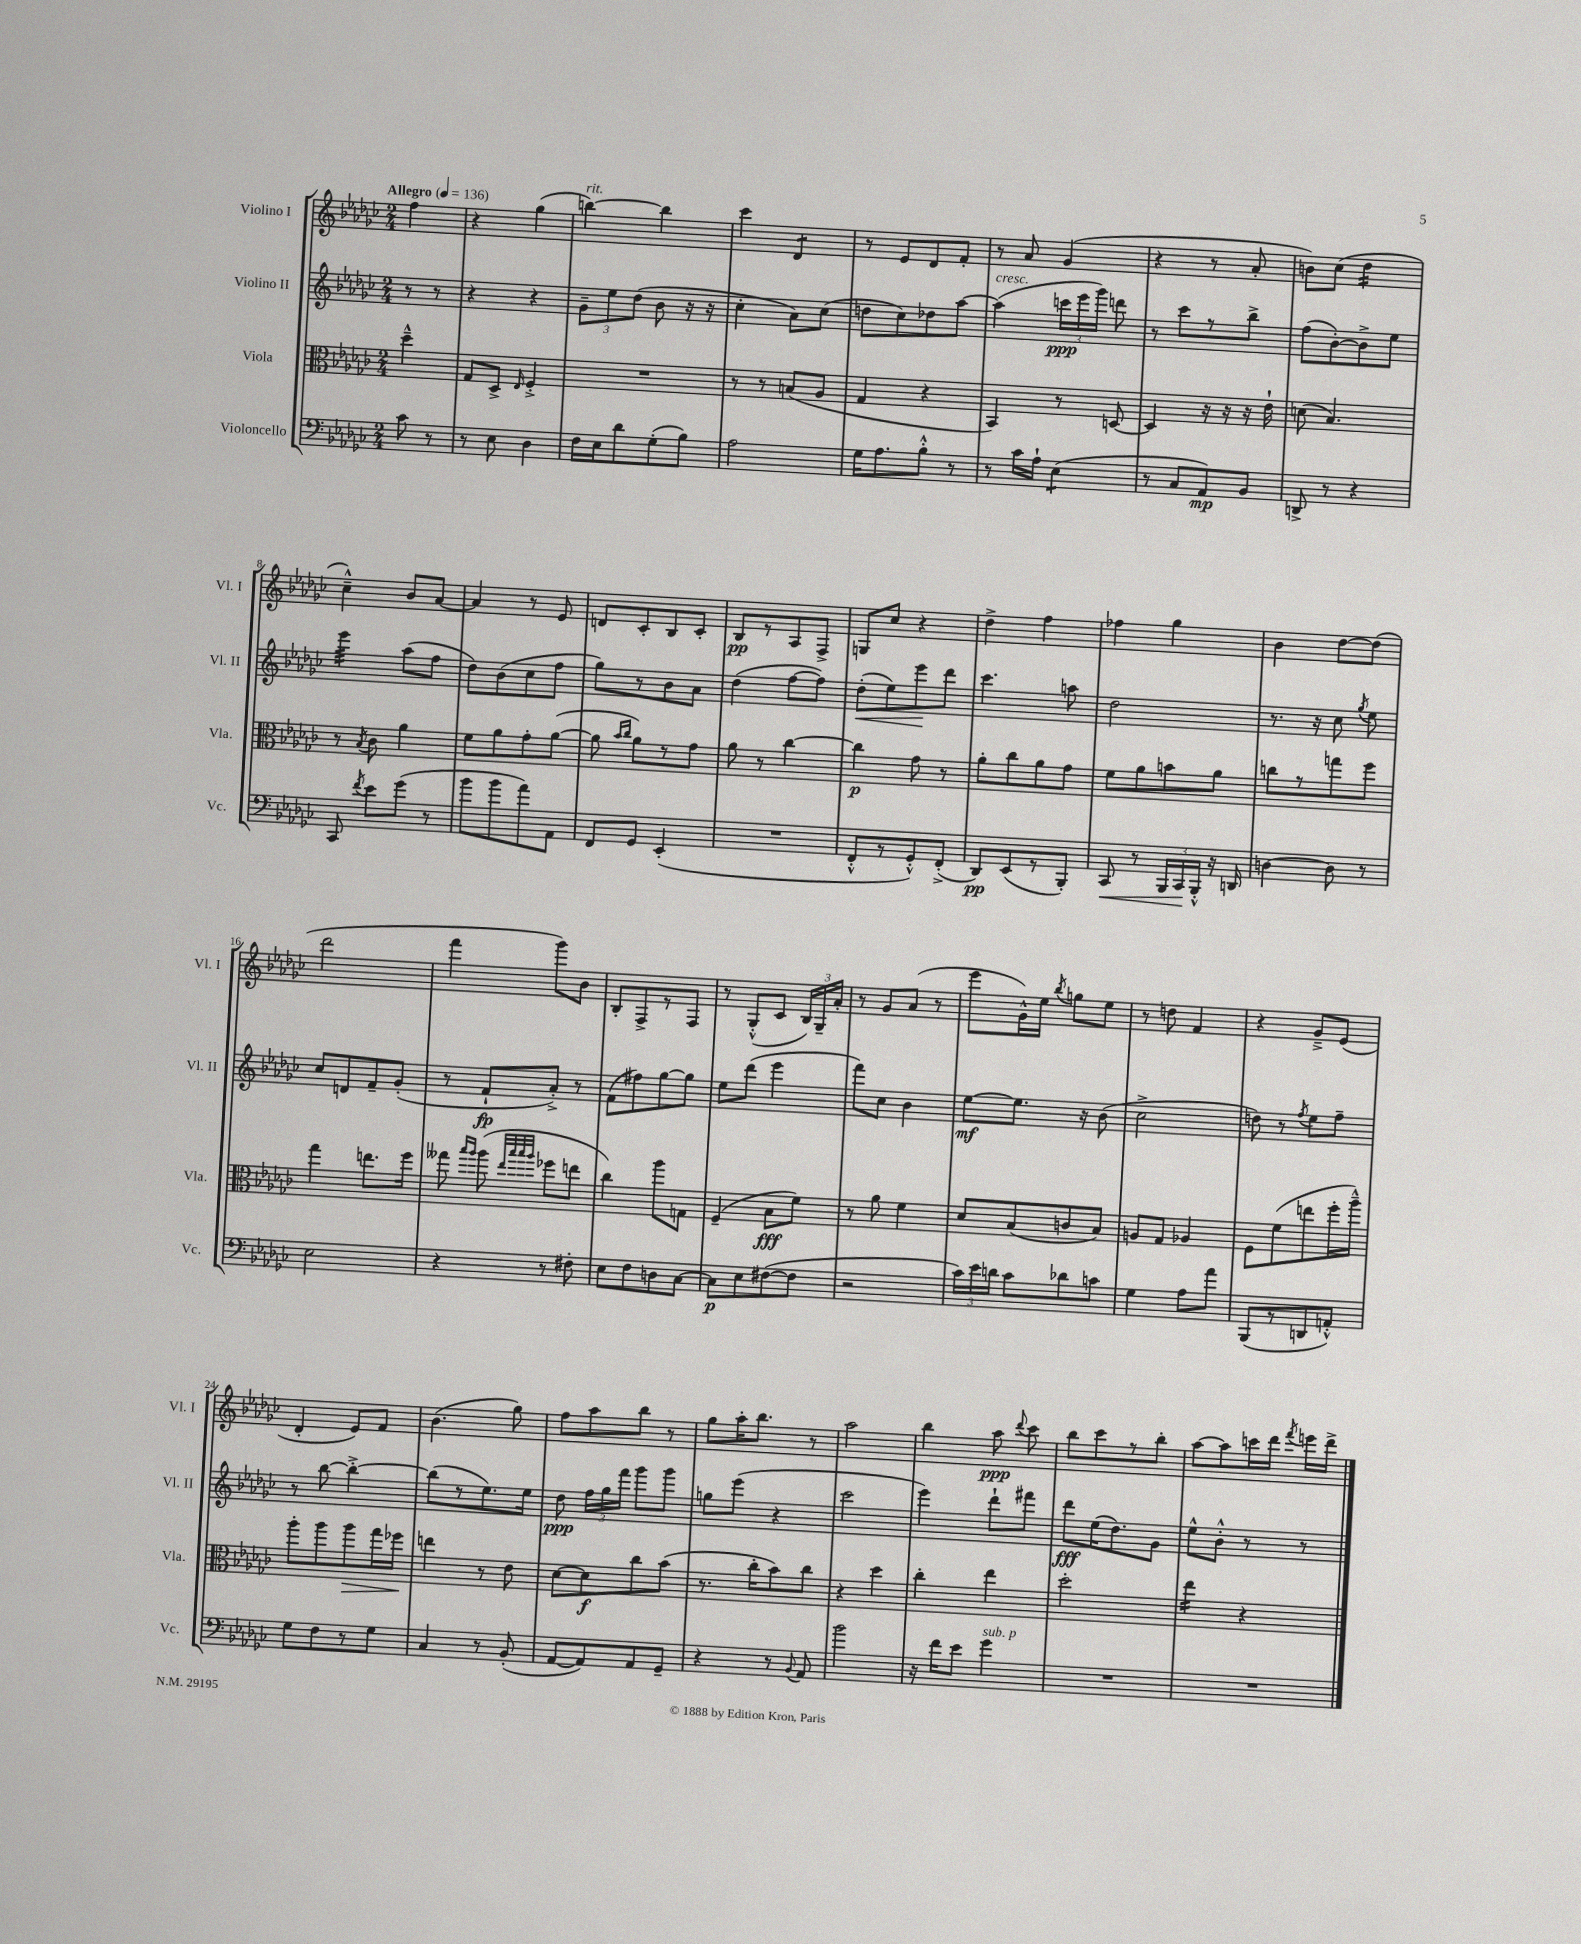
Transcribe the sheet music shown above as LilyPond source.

<<
\new StaffGroup <<
\new Staff = "s0" \with { instrumentName = "Violino I" shortInstrumentName = "Vl. I" } {
    \clef treble \key ges \major \numericTimeSignature \time 2/4 \partial 4 \tempo "Allegro" 4 = 136
    \autoBeamOff f''4 |
    r4 ges''4( |
    b''4~^\markup { \italic "rit." }) b''4 |
    ces'''4 des'4:8 |
    r8 ees'8[ des'8 f'8]-. |
    r8 aes'8 ges'4( |
    r4 r8 aes'8-. |
    b'8[) ces''8]( des''4:16 |
    ces''4---^) bes'8[ aes'8]~ |
    aes'4 r8 ees'8 |
    d'8[ ces'8-. bes8 ces'8]-. |
    bes8[\pp r8 aes8 f8]-> |
    g8[ ces''8] r4 |
    des''4-> f''4 |
    fes''4 ges''4 |
    bes'4 des''8[~ des''8]( |
    des'''2 |
    f'''4 ges'''8[) bes'8] |
    bes8[-. f8-> r8 f8] |
    r8 ges8[-.-^( ces'8] \tuplet 3/2 { bes16[) ges16-- aes'16]-. } |
    r8 ges'8[ aes'8]( r8 |
    ees'''8[ ges'16-^) ees''16] \acciaccatura { bes''8 } g''8[ ees''8] |
    r8 d''8 f'4 |
    r4 ges'8[---> ees'8]( |
    des'4-. ees'8[) f'8] |
    bes'4.( ges''8) |
    f''8[ aes''8 bes''8] r8 |
    ges''8[ aes''16-. bes''8.] r8 |
    aes''2 |
    bes''4 aes''8\ppp \appoggiatura { des'''8 } ces'''8 |
    bes''8[ ces'''8 r8 bes''8]-. |
    aes''8[~ aes''8 c'''16 des'''16] \acciaccatura { f'''8 } e'''16[ des'''16]-> \bar "|." |
}
\new Staff = "s1" \with { instrumentName = "Violino II" shortInstrumentName = "Vl. II" } {
    \clef treble \key ges \major \numericTimeSignature \time 2/4 \partial 4
    \autoBeamOff r8 r8 |
    r4 r4 |
    \tuplet 3/2 { ges'8[-- ees''8 des''8]( } bes'8 r16 r16 |
    ces''4-. aes'8[) ces''8]( |
    d''8[ ces''8) des''8 aes''8]~ |
    aes''4^\markup { \italic "cresc." }( \tuplet 3/2 { c'''16[\ppp ees'''16 ges'''16]) } d'''8 |
    r8 ces'''8[ r8 bes''8]-> |
    f''8[( bes'8~-.) bes'8-> ees''8] |
    ees'''4:32 aes''8[( f''8] |
    des''8[) bes'8( ces''8 f''8] |
    ges''8[) r8 bes'8 aes'8] |
    des''4( f''8[~ f''8]) |
    des''8[-.\<( ees''8) ees'''8\! des'''8] |
    ces'''4. a''8 |
    des''2 |
    r8. r16 ces''8 \acciaccatura { ges''8 } ees''8 |
    ces''8[ d'8 f'8-- ges'8]-.( |
    r8 f'8[-!\fp aes'8]-.->) r8 |
    f'8[( fis''8) ges''8~ ges''8] |
    ees''8[ des'''8]( ees'''4 |
    f'''8[) ces''8] bes'4 |
    ees''8[~\mf ees''8.] r16 bes'8( |
    ces''2-> |
    d''8) r8 \acciaccatura { f''8 } ees''8[ f''8]-- |
    r8 bes''8~ bes''4~-.-> |
    bes''8[( r8 ees''8.) ees''16] |
    des''8\ppp \tuplet 3/2 { f''16[ ges''16 f'''16] } ges'''8[ ges'''8] |
    g''8[ ees'''8]( r4 |
    ces'''2 |
    ees'''4) des'''8[-! fis'''8] |
    des'''8[\fff ees''16( des''8.) ges'8] |
    ees''8[-^ bes'8]-.-^ r8 r8 \bar "|." |
}
\new Staff = "s2" \with { instrumentName = "Viola" shortInstrumentName = "Vla." } {
    \clef alto \key ges \major \numericTimeSignature \time 2/4 \partial 4
    \autoBeamOff des''4---^ |
    ges8[ des8]-> \grace { ees16 } f4-.-> |
    R2 |
    r8 r8 b8[( aes8] |
    ges4 r4 |
    bes,4) r8 d8~ |
    d4 r16 r16 r16 ees'16-! |
    d'8( bes4.) |
    r8 \acciaccatura { bes8 } ces'8 aes'4 |
    f'8[ aes'8 ges'8-. aes'8]~( |
    aes'8 \grace { bes'16[ ces''16] } aes'8[) r8 ges'8] |
    aes'8 r8 ces''4~ |
    ces''4\p ges'8 r8 |
    aes'8[-. ces''8 aes'8 ges'8] |
    f'8[ aes'8 b'8 aes'8] |
    c''8[ r8 g''8 f''8] |
    ges''4 e''8.[ f''16] |
    geses''8 \grace { bes''16[ aes''16] } aes''8( \grace { ees''32[ bes''32 bes''32 aes''32] } fes''8[ e''8] |
    ces''4) aes''8[ g8] |
    f4--( bes8[\fff f'8]) |
    r8 aes'8 f'4 |
    des'8[ bes8( c'8 bes8]) |
    a8[ ges8] aes4 |
    f8[ f'8( e''8 f''16-. aes''16]---^) |
    aes''8[-. aes''8 aes''8\> ges''16 fes''16]\! |
    e''4 r8 ees'8 |
    des'8[~ des'8\f ces''8 bes'8]( |
    r8. ces''16[-. bes'8) ces''8] |
    r4 des''4 |
    ces''4-. ees''4 |
    des''2-. |
    ees''4:16 r4 \bar "|." |
}
\new Staff = "s3" \with { instrumentName = "Violoncello" shortInstrumentName = "Vc." } {
    \clef bass \key ges \major \numericTimeSignature \time 2/4 \partial 4
    \autoBeamOff ces'8 r8 |
    r8 ees8 des4 |
    f16[ ees16 des'8 ges8-.( bes8]) |
    aes2 |
    ges16[ aes8. bes8]-.-^ r8 |
    r8 ces'16[ aes16]-! ees4:8( |
    r8 ces8[ aes,8\mp) bes,8] |
    d,8-> r8 r4 |
    ces,8 \acciaccatura { f'8 } ees'8[ ges'8]( r8 |
    bes'8[ bes'8 aes'8) aes,8] |
    f,8[ ges,8] ees,4-.( |
    R2 |
    f,8[-.-^ r8 ges,8-.-^) f,8]-.->( |
    des,8[\pp) ees,8( r8 bes,,8]-.) |
    ces,8\< r8 \tuplet 3/2 { bes,,16[ ces,16\! bes,,16]-.-^ } r16 d,16 |
    d4~ d8 r8 |
    ees2 |
    r4 r8 fis8-. |
    ees8[ f8 d8 ces8]~ |
    ces8[\p ees8 fis8~( fis8] |
    r2 |
    \tuplet 3/2 { ces'16[) ees'16 d'16] } ces'8[ des'8 c'8] |
    ges4 aes8[ aes'8] |
    bes,,8[( r8 d,8 a,8]-.-^) |
    ges8[ f8 r8 ges8] |
    ces4 r8 bes,8-.( |
    aes,8[~ aes,8) aes,8 ges,8]-- |
    r4 r8 \appoggiatura { bes,8 } aes,8 |
    bes'2 |
    r16 f'16[ ees'8] ges'4^\markup { \italic "sub. p" } |
    R2 |
    R2 \bar "|." |
}
>>
>>
